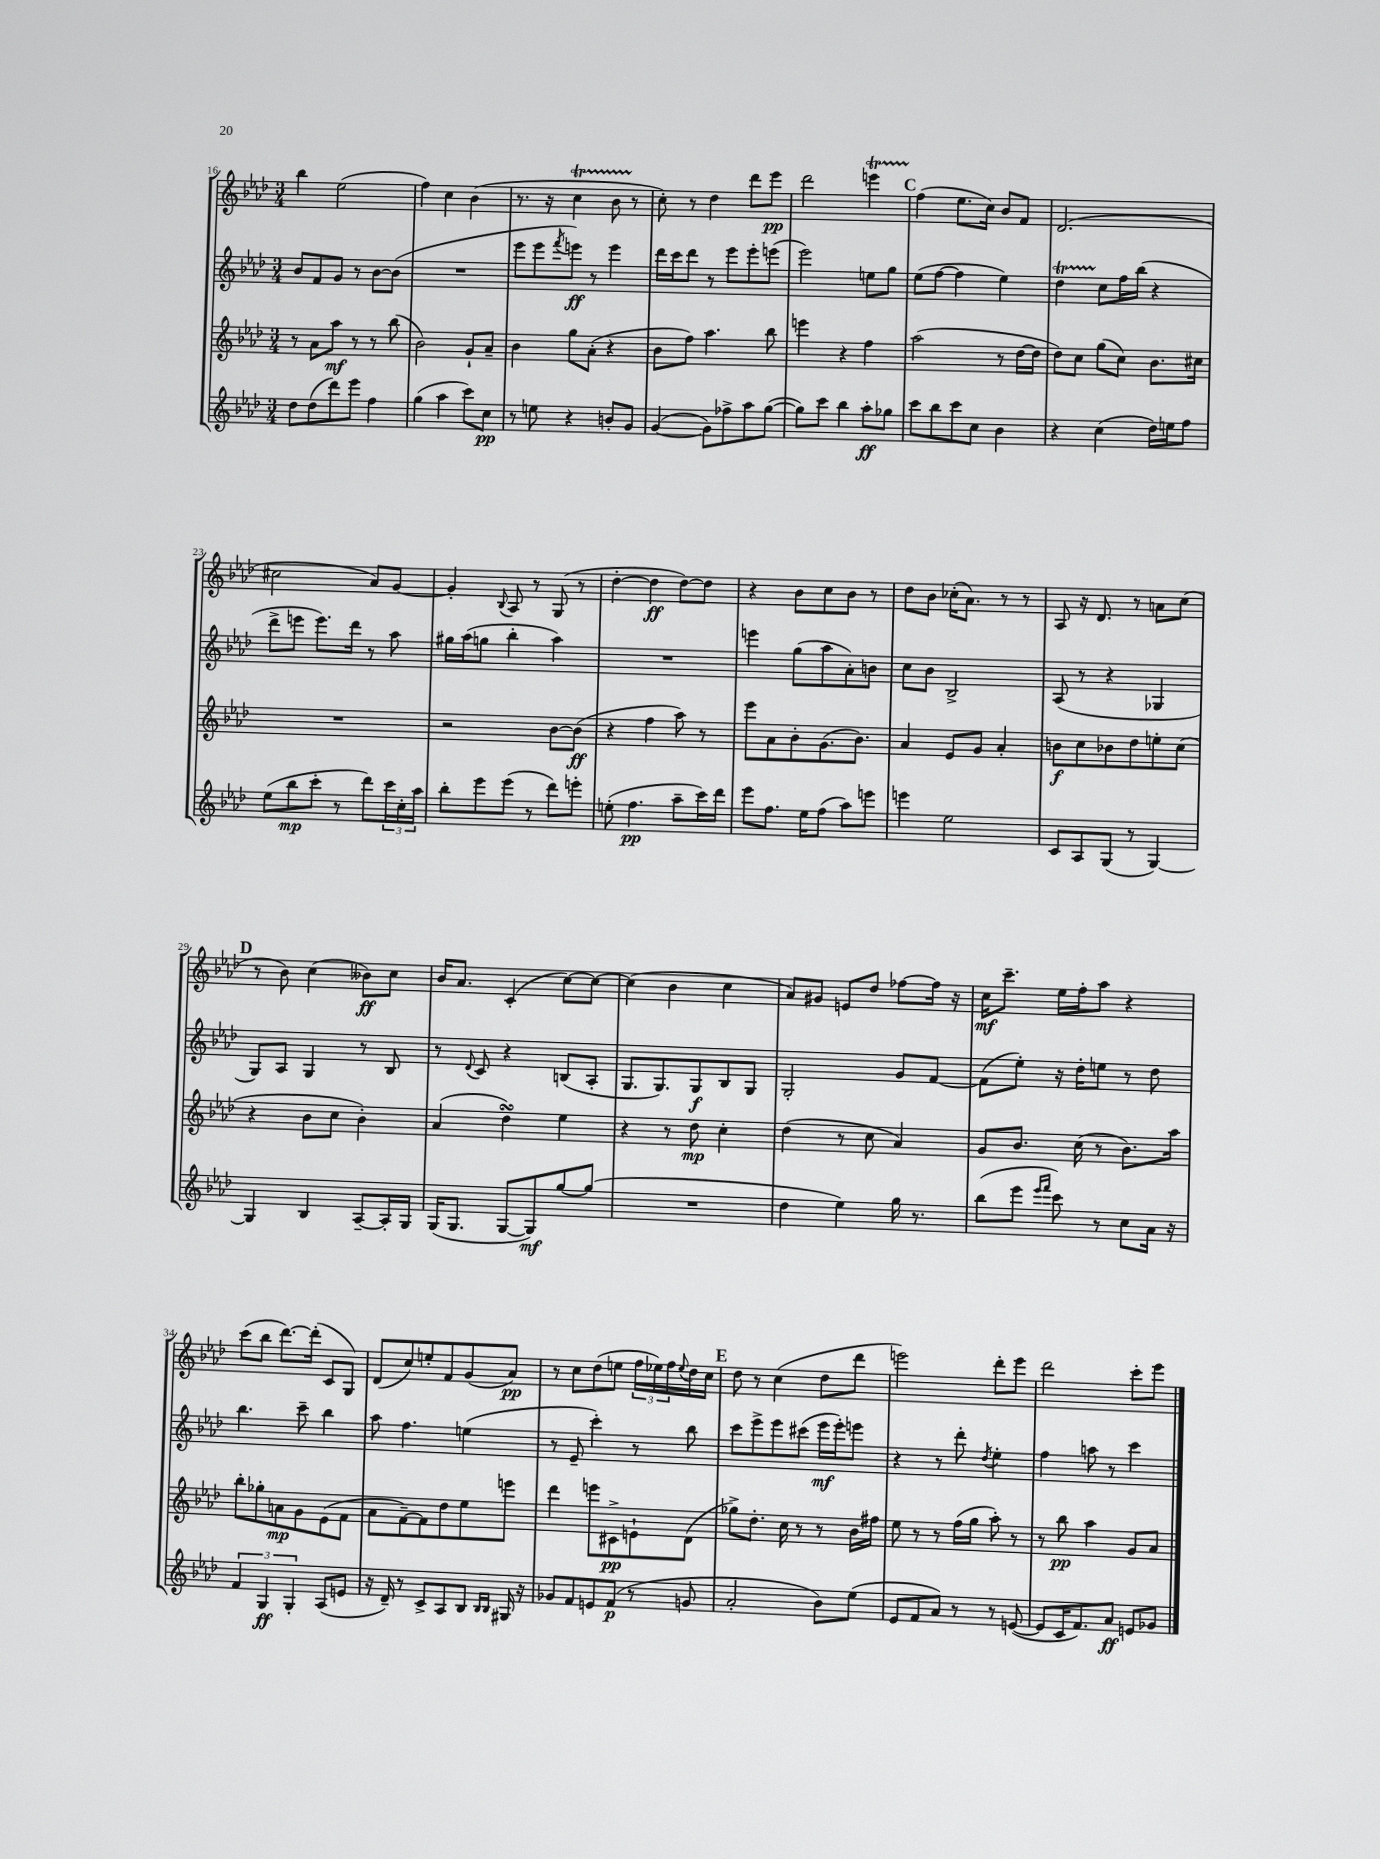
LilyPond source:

<<
\new StaffGroup <<
\new Staff = "s0" {
    \clef treble \key aes \major \numericTimeSignature \time 3/4
    bes''4 ees''2( |
    f''4) c''4 bes'4( |
    r8. r16 c''4\startTrillSpan bes'8 r8\stopTrillSpan |
    c''8-.) r8 des''4 des'''8 ees'''8\pp |
    des'''2 e'''4\startTrillSpan |
    \mark \markup { \bold "C" } f''4\stopTrillSpan( ees''8. c''16) bes'8 f'8 |
    des'2.( |
    cis''2 aes'8) g'8~ |
    g'4-. \appoggiatura { bes8 } aes8 r8 g8( r8 |
    des''4~-. des''4\ff des''8~) des''8 |
    r4 bes'8 c''8 bes'8 r8 |
    des''8 bes'8 ces''16-.( aes'8.) r8 r8 |
    aes8 r16 des'8. r8 a'8 c''8( |
    \mark \markup { \bold "D" } r8 bes'8) c''4( beses'8\ff) c''8 |
    bes'16 aes'8. c'4-.( c''8~) c''8~ |
    c''4( bes'4 c''4 |
    aes'8) gis'8 e'8 des''8 fes''8~ fes''16 r16 |
    c''16\mf c'''8.-- ees''16 f''16-. aes''8 r4 |
    c'''8( bes''8 des'''8.~) des'''16-.( c'8 g8) |
    des'8( c''8) e''8-. f'8 g'8( aes'8\pp) |
    r8 c''8 des''8( e''8 \tuplet 3/2 { f''16 ees''16) f''16 } \appoggiatura { ees''8 } des''16 c''16 |
    \mark \markup { \bold "E" } des''8 r8 c''4( des''8 des'''8 |
    e'''2) des'''8-. e'''8 |
    des'''2 c'''8-. ees'''8 \bar "|." |
}
\new Staff = "s1" {
    \clef treble \key aes \major \numericTimeSignature \time 3/4
    bes'8 f'8 g'8 r8 bes'8~ bes'8( |
    R2. |
    ees'''8 ees'''8 \acciaccatura { f'''8 } e'''8\ff) r8 e'''4 |
    des'''16 c'''16 des'''8 r8 ees'''8 ees'''8-. e'''8( |
    ees'''2) e''8 g''8 |
    \mark \markup { \bold "C" } ees''8( f''8~ f''4 ees''4) |
    des''4\startTrillSpan c''8\stopTrillSpan f''16 bes''16( r4 |
    des'''8-> e'''8 e'''8.) des'''16 r8 aes''8 |
    gis''16 aes''16( g''8 bes''4-. aes''4) |
    R2. |
    e'''4 g''8( aes''8 aes'8-.) b'8 |
    c''8 bes'8 bes2-> |
    aes8( r8 r4 ges4 |
    \mark \markup { \bold "D" } g8) aes8 g4 r8 bes8 |
    r8 \appoggiatura { des'8 } c'8 r4 b8( aes8-. |
    g8. g8.) g8\f bes8 g8 |
    g2-. g'8 f'8~ |
    f'8( ees''8-.) r16 des''16-. e''8 r8 des''8 |
    bes''4. c'''8-- bes''4 |
    aes''8 f''4. e''4( |
    r8 ees'8-- c'''4-.) r8 bes''8 |
    \mark \markup { \bold "E" } c'''8 ees'''8-> ees'''8 cis'''8( ees'''16\mf ees'''16-.) e'''8 |
    r4 r8 des'''8-. \acciaccatura { des''8 } ees''4-. |
    f''4 a''8 r8 c'''4 \bar "|." |
}
\new Staff = "s2" {
    \clef treble \key aes \major \numericTimeSignature \time 3/4
    r8 aes'8 aes''8\mf r8 r8 bes''8( |
    bes'2) g'8-! aes'8-- |
    bes'4 g''8 aes'8-.( r4 |
    bes'8 f''8) aes''4. bes''8 |
    e'''4 r4 f''4 |
    \mark \markup { \bold "C" } aes''2( r8 des''16~ des''16 |
    des''8) c''8 g''8( c''8) bes'8. cis''16 |
    R2. |
    r2 bes'8~ bes'8\ff( |
    r4 f''4 aes''8) r8 |
    ees'''8 aes'8 bes'8-. g'8.( bes'8.) |
    aes'4 ees'8 g'8 aes'4-. |
    b'8\f c''8 bes'8 des''8 e''8-. c''8( |
    \mark \markup { \bold "D" } r4 bes'8 c''8 bes'4-.) |
    aes'4( des''4\turn) ees''4 |
    r4 r8 des''8\mp c''4-. |
    des''4( r8 c''8 aes'4) |
    g'8 bes'8. c''16( r8 bes'8.) aes''16 |
    bes''8-. ges''8-. a'8\mp g'8 ees'8( f'8 |
    aes'8 f'8~--) f'8 des''8 ees''8 e'''8 |
    des'''4 e'''8 cis'8->\pp e'8-! des'8( |
    \mark \markup { \bold "E" } ges''8->) des''8.-. c''16 r8 r8 bes'16 fis''16 |
    ees''8 r8 r8 f''16( g''16 aes''8-.) r8 |
    r8 bes''8\pp aes''4 g'8 aes'8 \bar "|." |
}
\new Staff = "s3" {
    \clef treble \key aes \major \numericTimeSignature \time 3/4
    des''8 des''8( des'''8) ees'''8 f''4 |
    g''4( aes''4 c'''8) c''8\pp |
    r8 e''8 r4 b'8-. g'8 |
    g'4~( g'8) fes''8-> aes''8 g''8~( |
    g''8) c'''8 bes''4 aes''8-.\ff ges''8 |
    \mark \markup { \bold "C" } c'''8 bes''8 c'''8 c''8 bes'4 |
    r4 c''4( des''16) e''16 f''8 |
    ees''8( bes''8\mp c'''8-. r8 des'''8) \tuplet 3/2 { c'''16 c''16-. aes''16 } |
    bes''8-. ees'''8 ees'''8( r8 des'''8) e'''8-. |
    e''8-.( f''4.\pp aes''8-- c'''16) des'''16 |
    ees'''8 f''8. ees''16 f''8( aes''8) e'''8 |
    e'''4 ees''2 |
    c'8 aes8 g8( r8 g4~) |
    \mark \markup { \bold "D" } g4 bes4 aes8~-- aes16-. g16 |
    g16( g8. g8~ g8\mf) g''8~ g''8( |
    R2. |
    des''4 ees''4) g''16 r8. |
    bes''8( ees'''8 \grace { ees'''16 f'''16 } c'''8) r8 c''8 aes'16 r16 |
    \tuplet 3/2 { f'4 g4\ff g4-. } aes8( e'8 |
    r16 des'16--) r8 c'8-> aes8 bes8 \grace { bes16 bes16 } gis16 r16 |
    ges'8 f'8 e'8 f'8\p( r8 g'8 |
    \mark \markup { \bold "E" } aes'2-. bes'8) ees''8( |
    ees'8 f'8 aes'8) r8 r8 e'8~( |
    e'8 c'16 f'8.) aes'8\ff e'8 ges'8 \bar "|." |
}
>>
>>
\layout { \context { \Score currentBarNumber = #16 } }
